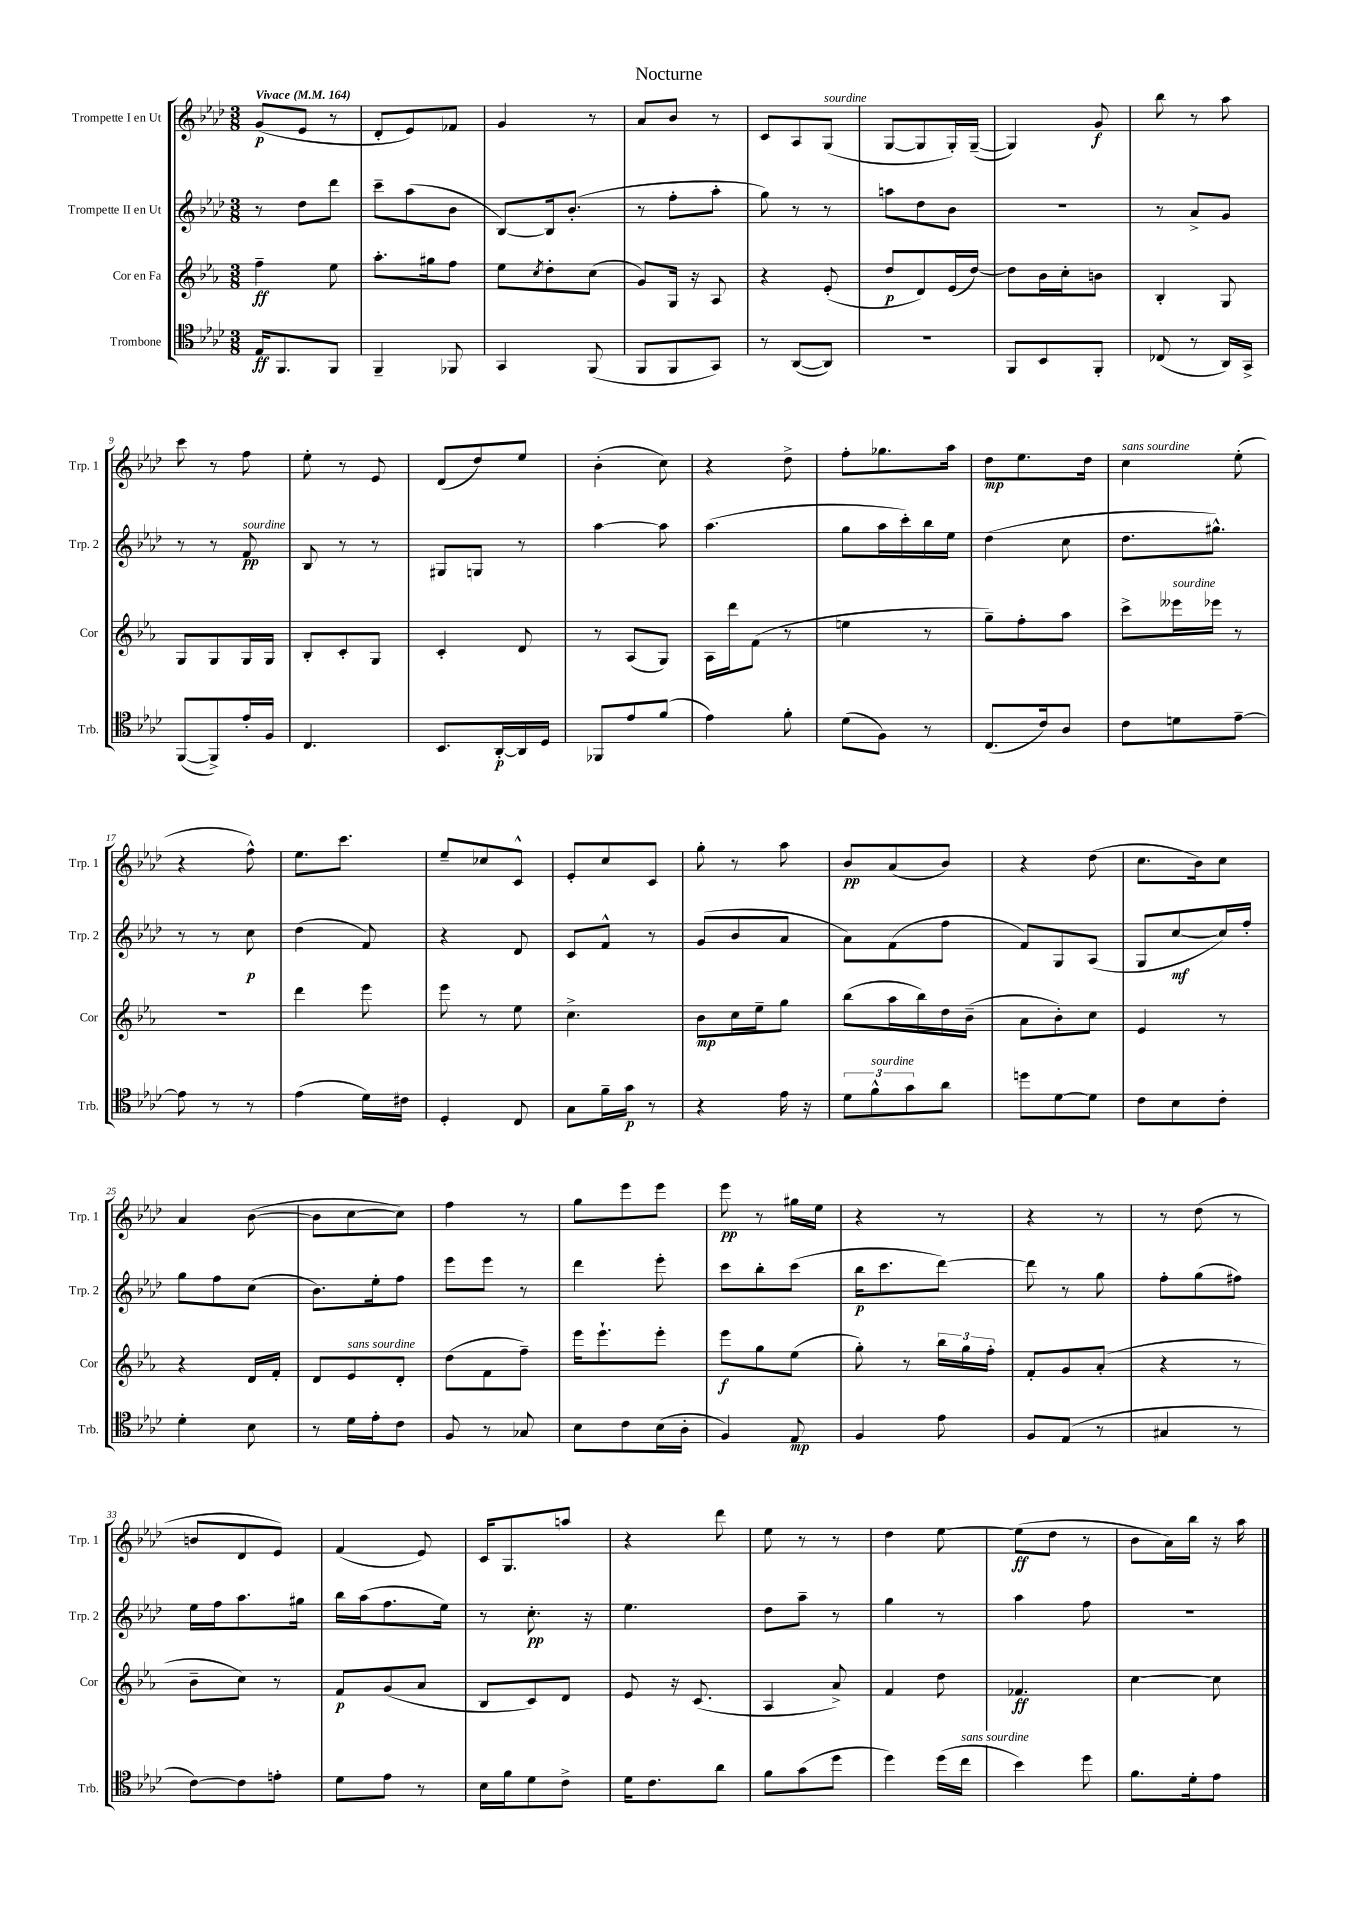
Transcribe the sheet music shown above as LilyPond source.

\header { title = "Nocturne" }
<<
\new StaffGroup <<
\new Staff = "s0" \with { instrumentName = "Trompette I en Ut" shortInstrumentName = "Trp. 1" } {
    \clef treble \key aes \major \numericTimeSignature \time 3/8 \tempo "Vivace" 4 = 164
    g'8\p( ees'8 r8 |
    des'8-. ees'8) fes'8 |
    g'4 r8 |
    aes'8 bes'8 r8 |
    c'8 aes8 g8^\markup { \italic "sourdine" }( |
    g8~ g8 g16-.) g16~--( |
    g4) g'8\f |
    bes''8 r8 aes''8 |
    c'''8 r8 f''8 |
    ees''8-. r8 ees'8 |
    des'8( des''8) ees''8 |
    bes'4-.( c''8) |
    r4 des''8-> |
    f''8-. ges''8. aes''16 |
    des''8\mp ees''8. des''16 |
    c''4^\markup { \italic "sans sourdine" } ees''8-.( |
    r4 f''8-^) |
    ees''8. c'''8. |
    ees''8-- ces''8 c'8-^ |
    ees'8-. c''8 c'8 |
    g''8-. r8 aes''8 |
    bes'8\pp aes'8( bes'8) |
    r4 des''8( |
    c''8. bes'16) c''8 |
    aes'4 bes'8~( |
    bes'8 c''8~ c''8) |
    f''4 r8 |
    g''8 ees'''8 ees'''8 |
    ees'''8\pp r8 gis''16 ees''16 |
    r4 r8 |
    r4 r8 |
    r8 des''8( r8 |
    b'8 des'8 ees'8) |
    f'4( ees'8) |
    c'16 g8. a''8 |
    r4 des'''8 |
    ees''8 r8 r8 |
    des''4 ees''8~ |
    ees''8\ff( des''8 r8 |
    bes'8 aes'16) bes''16 r16 aes''16 \bar "|." |
}
\new Staff = "s1" \with { instrumentName = "Trompette II en Ut" shortInstrumentName = "Trp. 2" } {
    \clef treble \key aes \major \numericTimeSignature \time 3/8
    r8 des''8 des'''8 |
    c'''8-- aes''8( bes'8 |
    bes8~) bes16 bes'8.-.( |
    r8 f''8-. aes''8-. |
    g''8) r8 r8 |
    a''8 des''8 bes'8 |
    r4. |
    r8 aes'8-> g'8 |
    r8 r8 f'8\pp^\markup { \italic "sourdine" } |
    bes8 r8 r8 |
    gis8 g8 r8 |
    aes''4~ aes''8 |
    aes''4.( |
    g''8 aes''16 c'''16-.) bes''16 ees''16 |
    des''4( c''8 |
    des''8. gis''8.-^) |
    r8 r8 c''8\p |
    des''4( f'8) |
    r4 des'8 |
    c'8 f'8-^ r8 |
    g'8( bes'8 aes'8 |
    aes'8) f'8( f''8 |
    f'8) g8 aes8( |
    g8 c''8~\mf c''16) f''16-. |
    g''8 f''8 c''8( |
    bes'8.) ees''16-. f''8 |
    ees'''8 ees'''8 r8 |
    des'''4 ees'''8-. |
    c'''8 bes''8-. c'''8( |
    bes''16\p c'''8. des'''8~) |
    des'''8 r8 g''8 |
    f''8-. g''8( fis''8) |
    ees''16 f''16 aes''8. gis''16 |
    bes''16 aes''16( f''8. ees''16) |
    r8 c''8.-.\pp r16 |
    ees''4. |
    des''8 aes''8-- r8 |
    g''4 r8 |
    aes''4 f''8 |
    R4. \bar "|." |
}
\new Staff = "s2" \with { instrumentName = "Cor en Fa" shortInstrumentName = "Cor" } {
    \clef treble \key ees \major \numericTimeSignature \time 3/8
    f''4--\ff ees''8 |
    aes''8.-. gis''16 f''8 |
    ees''8 \acciaccatura { c''8 } d''8-. c''8( |
    g'8) g16 r16 aes8 |
    r4 ees'8-.( |
    d''8\p d'8) ees'16( d''16~) |
    d''8 bes'16 c''16-. b'8 |
    bes4-. g8 |
    g8 g8 g16 g16 |
    bes8-. c'8-. g8 |
    c'4-. d'8 |
    r8 aes8( g8) |
    aes16 d'''16 f'8( r8 |
    e''4 r8 |
    g''8--) f''8-. aes''8 |
    c'''8-> eeses'''16^\markup { \italic "sourdine" } ees'''16 r8 |
    R4. |
    d'''4 ees'''8 |
    ees'''8 r8 ees''8 |
    c''4.-> |
    bes'8\mp c''16 ees''16-- g''8 |
    bes''8( aes''16 bes''16) d''16 bes'16--( |
    aes'8 bes'8-.) c''8 |
    ees'4 r8 |
    r4 d'16 f'16-. |
    d'8 ees'8^\markup { \italic "sans sourdine" } d'8-. |
    d''8( f'8 f''8--) |
    ees'''16 ees'''8.-! ees'''8-. |
    ees'''8\f g''8 ees''8( |
    g''8-.) r8 \tuplet 3/2 { bes''16 g''16 f''16-. } |
    f'8-. g'8 aes'8-.( |
    r4 r8 |
    bes'8-- c''8) r8 |
    f'8\p g'8( aes'8 |
    bes8 c'8) d'8 |
    ees'8 r16 c'8.( |
    aes4 aes'8->) |
    f'4 d''8 |
    fes'4.\ff |
    c''4~ c''8 \bar "|." |
}
\new Staff = "s3" \with { instrumentName = "Trombone" shortInstrumentName = "Trb." } {
    \clef tenor \key aes \major \numericTimeSignature \time 3/8
    ees16\ff f,8. f,8 |
    f,4-- fes,8 |
    g,4 f,8( |
    f,8 f,8 g,8) |
    r8 aes,8~( aes,8) |
    r4. |
    f,8 bes,8 f,8-. |
    ces8( r8 aes,16) g,16-> |
    f,8~( f,8->) ees'16-. f16 |
    c4. |
    bes,8. aes,16~-.\p aes,16 des16 |
    fes,8 ees'8 f'8( |
    ees'4) f'8-. |
    des'8( f8) r8 |
    c8.( c'16) aes8 |
    c'8 d'8 ees'8~-- |
    ees'8 r8 r8 |
    ees'4( des'16) cis'16 |
    des4-. c8 |
    g8 f'16-- g'16\p r8 |
    r4 ees'16 r16 |
    \tuplet 3/2 { des'8 f'8-^^\markup { \italic "sourdine" } g'8 } aes'8 |
    d''8 des'8~ des'8 |
    c'8 bes8 c'8-. |
    des'4-. bes8 |
    r8 des'16 ees'16-. c'8 |
    f8 r8 ges8 |
    bes8 c'8 bes16( aes16-. |
    f4) ees8\mp |
    f4 ees'8 |
    f8 ees8( r8 |
    gis4 r8 |
    c'8~) c'8 e'8-. |
    des'8 ees'8 r8 |
    bes16 f'16 des'8 c'8-> |
    des'16 c'8. aes'8 |
    f'8 g'8( des''8 |
    des''4) des''16( c''16^\markup { \italic "sans sourdine" } |
    bes'4) des''8 |
    f'8. des'16-. ees'8 \bar "|." |
}
>>
>>
